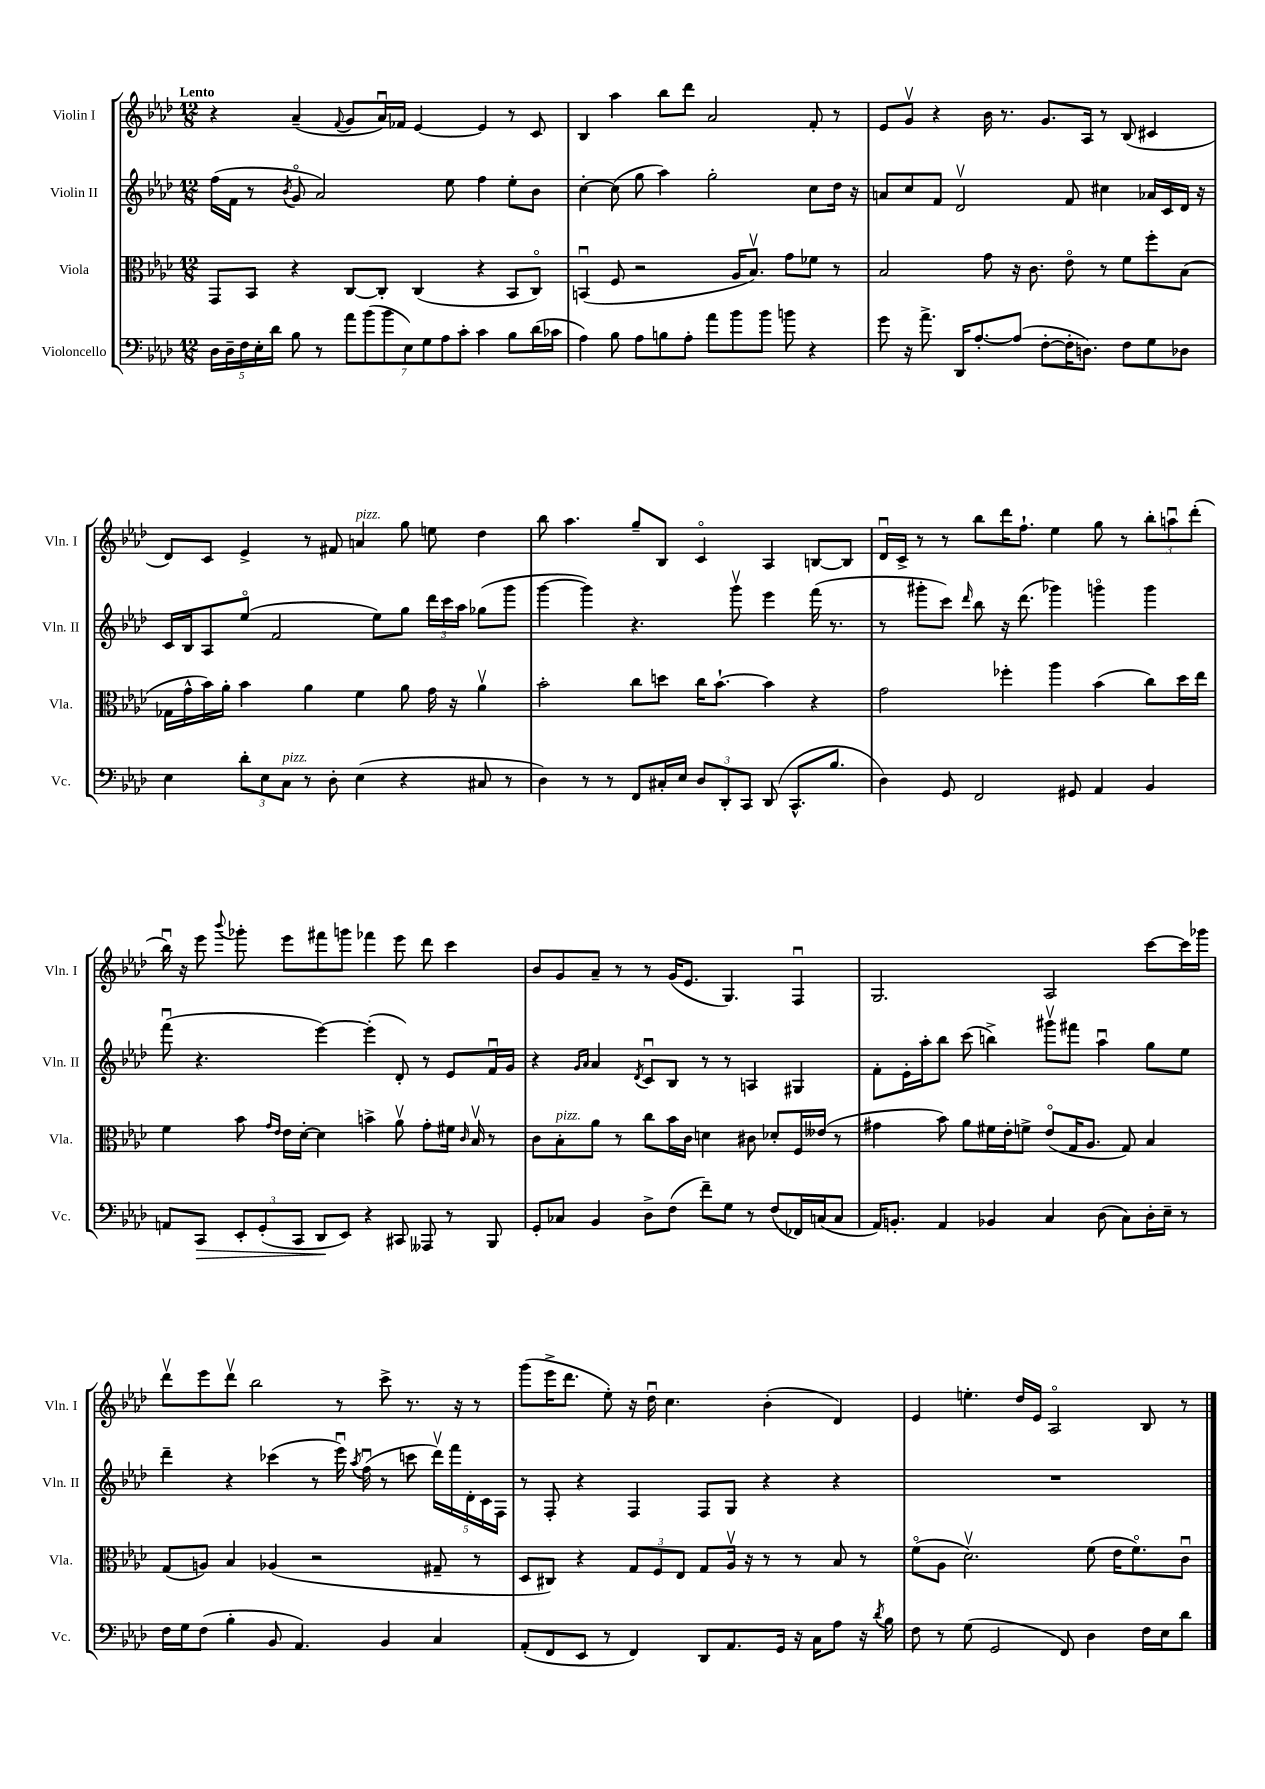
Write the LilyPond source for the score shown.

<<
\new StaffGroup <<
\new Staff = "s0" \with { instrumentName = "Violin I" shortInstrumentName = "Vln. I" } {
    \clef treble \key aes \major \numericTimeSignature \time 12/8 \tempo "Lento"
    \autoBeamOff r4 aes'4--( \appoggiatura { f'8 } g'8[ aes'16\downbow) fes'16] ees'4~ ees'4 r8 c'8 |
    bes4 aes''4 bes''8[ des'''8] aes'2 f'8-. r8 |
    ees'8[ g'8]\upbow r4 bes'16 r8. g'8.[ aes16] r8 bes8( cis'4 |
    des'8[) c'8] ees'4-> r8 fis'8 a'4^\markup { \italic "pizz." } g''8 e''8 des''4 |
    bes''8 aes''4. g''8[-- bes8] c'4\flageolet aes4 b8[~ b8] |
    des'16[\downbow c'16]-> r8 r8 bes''8[ des'''16 f''8.]-! ees''4 g''8 r8 \tuplet 3/2 { bes''8[-. a''8\downbow des'''8]-.( } |
    bes''16\downbow) r16 ees'''8 \appoggiatura { bes'''8 } ges'''8-. ees'''8[ fis'''8 g'''8] fes'''4 ees'''8 des'''8 c'''4 |
    bes'8[ g'8 aes'8]-- r8 r8 g'16[( ees'8.] g4.) f4\downbow |
    g2. aes2 c'''8[~ c'''16 ges'''16] |
    des'''8[\upbow ees'''8 des'''8]\upbow bes''2 r8 c'''8-> r8. r16 r8 |
    g'''8[( ees'''16-> des'''8.] ees''8-.) r16 des''16\downbow c''4. bes'4-.( des'4) |
    ees'4 e''4.-. des''16[ ees'16] aes2\flageolet bes8 r8 \bar "|." |
}
\new Staff = "s1" \with { instrumentName = "Violin II" shortInstrumentName = "Vln. II" } {
    \clef treble \key aes \major \numericTimeSignature \time 12/8
    \autoBeamOff f''16[( f'16] r8 \acciaccatura { bes'8 } g'8\flageolet aes'2) ees''8 f''4 ees''8[-. bes'8] |
    c''4~-. c''8( g''8 aes''4) g''2-. c''8[ des''16] r16 |
    a'8[ c''8 f'8] des'2\upbow f'8 cis''4 aes'16[ c'16 des'16] r16 |
    c'16[ bes16 aes8 ees''8]\flageolet( f'2 ees''8[) g''8] \tuplet 3/2 { des'''16[ c'''16 aes''16] } ges''8[( g'''8] |
    g'''4~ g'''4) r4. g'''8\upbow ees'''4 f'''16( r8. |
    r8 gis'''8[-. c'''8]) \grace { des'''16 } bes''8 r16 des'''8.( ges'''4) g'''4\flageolet g'''4 |
    f'''8\downbow( r4. ees'''4~) ees'''4-.( des'8-.) r8 ees'8[ f'16\downbow g'16] |
    r4 \grace { g'16[ aes'16] } aes'4 \acciaccatura { des'8 } c'8[\downbow bes8] r8 r8 a4 gis4 |
    f'8[-. ees'16-. aes''16-. bes''8] c'''8( b''4->) gis'''8[\upbow fis'''8] aes''4\downbow g''8[ ees''8] |
    des'''4-- r4 ces'''4( r8 ees'''16\downbow) \acciaccatura { aes''8 } f''16\downbow( r8 c'''8 \tuplet 5/4 { des'''16[\upbow) f'''16 des'16-. c'16 f16] } |
    r8 f8-. r4 f4 f8[ g8] r4 r4 |
    R1. \bar "|." |
}
\new Staff = "s2" \with { instrumentName = "Viola" shortInstrumentName = "Vla." } {
    \clef alto \key aes \major \numericTimeSignature \time 12/8
    \autoBeamOff g,8[ bes,8] r4 c8[~ c8]-. c4( r4 bes,8[ c8]\flageolet) |
    b,4\downbow( f8 r2 aes16[ bes8.]\upbow) g'8[ fes'8] r8 |
    bes2 g'8 r16 c'8. ees'8\flageolet r8 f'8[ f''8-. bes8]( |
    ges16[ g'16-^ bes'16) aes'16]-. bes'4 aes'4 f'4 aes'8 g'16 r16 aes'4\upbow |
    bes'2-. c''8[ d''8] c''16[ bes'8.]~-! bes'4 r4 |
    g'2 fes''4-. aes''4 bes'4( c''8[) des''16 ees''16] |
    f'4 bes'8 \grace { g'16[ ees'16] } ees'16[ des'16]~-. des'4 b'4-> aes'8\upbow g'8[-. fis'16] \grace { c'16 } bes16\upbow r8 |
    c'8[ bes8-.^\markup { \italic "pizz." } aes'8] r8 c''8[ bes'16 c'16] d'4 cis'8 des'8[-. f16 eeses'16]( r8 |
    gis'4 bes'8) aes'8[ fis'16 ees'16-. f'8]-> ees'8[\flageolet( g16 aes8.] g8) bes4 |
    g8[( a8]) bes4 aes4( r2 gis8-- r8 |
    des8[ cis8]) r4 \tuplet 3/2 { g8[ f8 ees8] } g8[ aes16]\upbow r16 r8 r8 bes8 r8 |
    f'8[\flageolet( aes8] des'2.\upbow) f'8( ees'16[ f'8.\flageolet) c'8]\downbow \bar "|." |
}
\new Staff = "s3" \with { instrumentName = "Violoncello" shortInstrumentName = "Vc." } {
    \clef bass \key aes \major \numericTimeSignature \time 12/8
    \autoBeamOff \tuplet 5/4 { des16[ des16-- f16 ees16-. des'16] } bes8 r8 \tuplet 7/4 { aes'8[ bes'8( bes'8 ees8) g8 aes8 c'8]-. } c'4 bes8[ des'16( ces'16] |
    aes4) bes8 aes8[ b8 aes8]-. aes'8[ bes'8 bes'8] b'8 r4 |
    g'8 r16 aes'8.-> des,16[ aes8.~-. aes8]( f8[~-. f16-. d8.]) f8[ g8 des8] |
    ees4 \tuplet 3/2 { des'8[-. ees8 c8]^\markup { \italic "pizz." } } r8 des8-. ees4( r4 cis8 r8 |
    des4) r8 r8 f,8[ cis16-. ees16] \tuplet 3/2 { des8[ des,8-. c,8] } des,8( c,8.[-^ bes8.] |
    des4) g,8 f,2 gis,8 aes,4 bes,4 |
    a,8[ c,8]\> \tuplet 3/2 { ees,8[-. g,8-.( c,8] } des,8[\! ees,8]) r4 cis,8 aeses,,8 r8 bes,,8 |
    g,8[-. ces8] bes,4 des8[-> f8]( f'8[--) g8] r8 f8[( fes,16) c16( c8] |
    aes,16[) b,8.]-. aes,4 bes,4 c4 des8( c8[) des16-. ees16]-- r8 |
    f16[ g16 f8]( bes4-. bes,8 aes,4.) bes,4 c4 |
    aes,8[-.( f,8 ees,8] r8 f,4) des,8[ aes,8. g,16] r16 c16[ aes8] r16 \acciaccatura { des'8 } bes16 |
    f8 r8 g8( g,2 f,8) des4 f16[ ees16 des'8] \bar "|." |
}
>>
>>
\layout { \context { \Score \remove "Bar_number_engraver" } }
